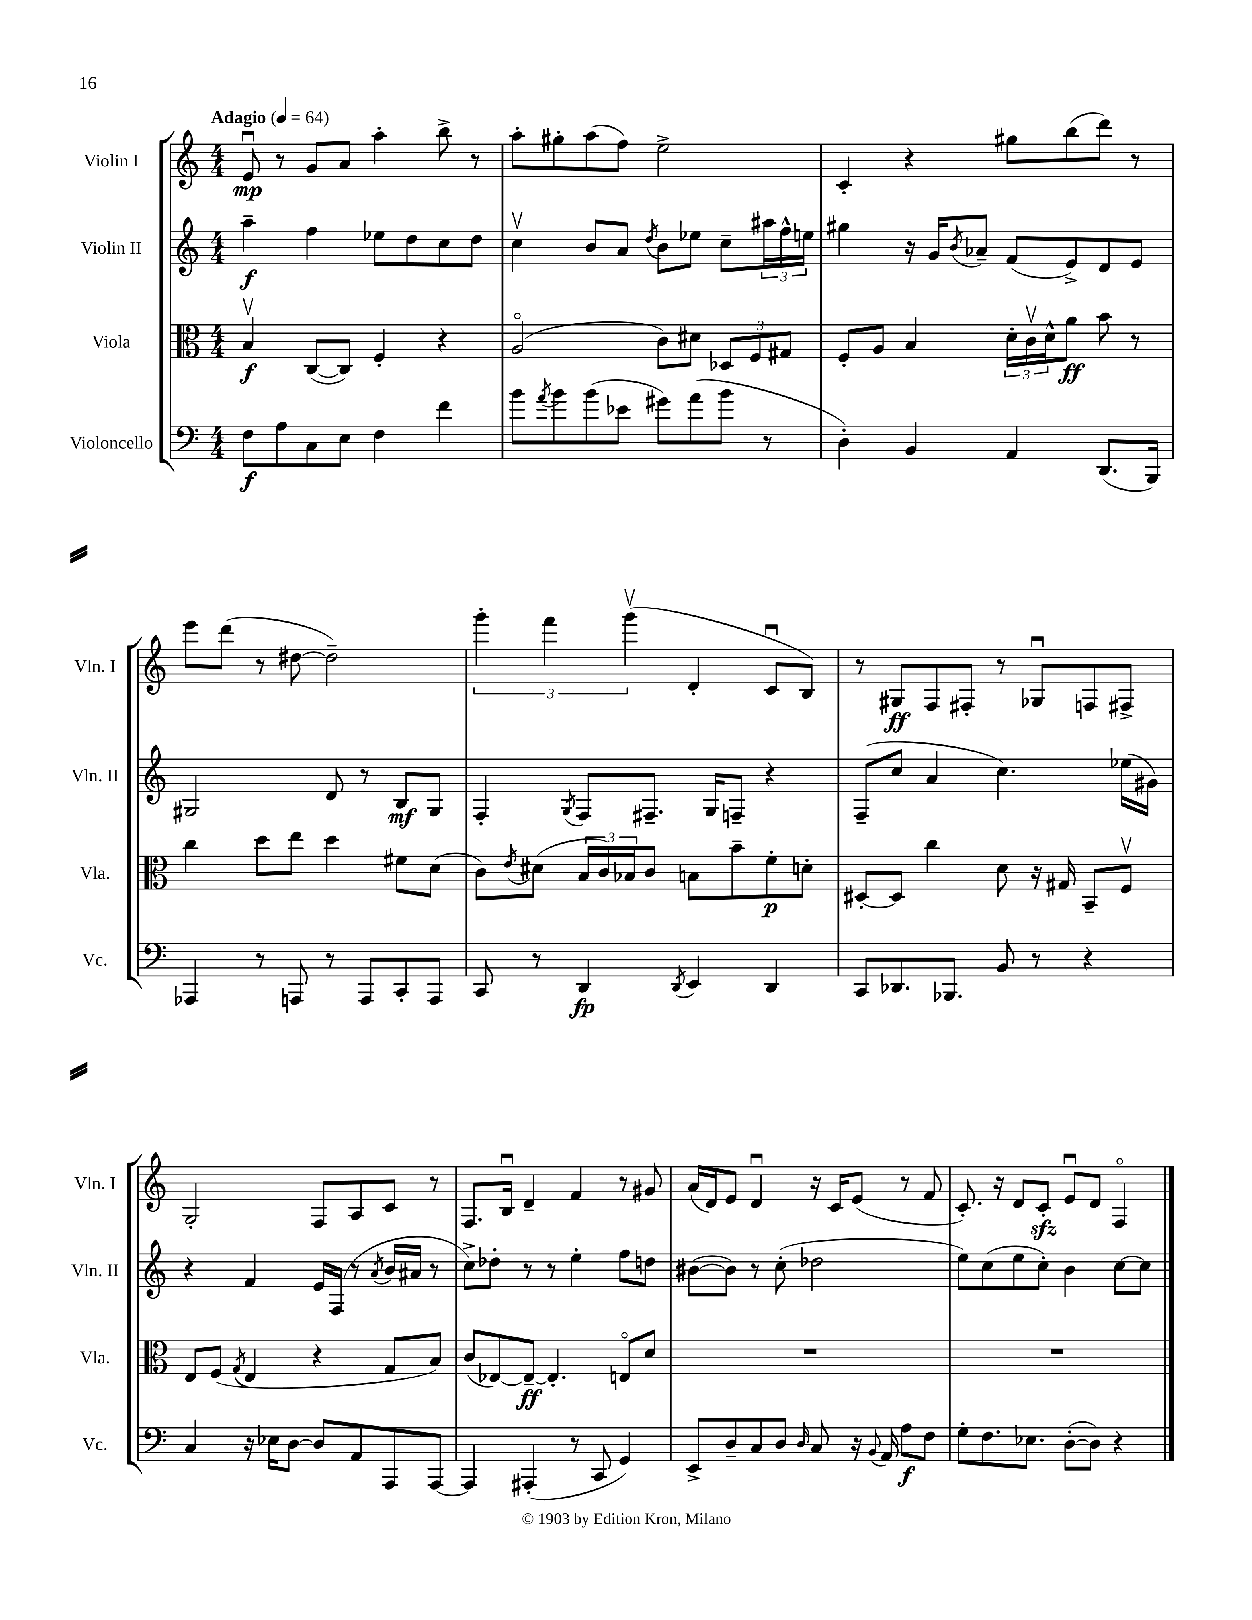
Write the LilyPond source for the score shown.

<<
\new StaffGroup <<
\new Staff = "s0" \with { instrumentName = "Violin I" shortInstrumentName = "Vln. I" } {
    \clef treble \key c \major \numericTimeSignature \time 4/4 \tempo "Adagio" 4 = 64
    e'8\downbow\mp r8 g'8 a'8 a''4-. b''8-> r8 |
    a''8-. gis''8-. a''8( f''8) e''2-> |
    c'4-. r4 gis''8 b''8( d'''8) r8 |
    e'''8 d'''8( r8 dis''8~ dis''2--) |
    \tuplet 3/2 { g'''4-. f'''4 g'''4\upbow( } d'4-. c'8\downbow b8) |
    r8 gis8\ff f8 fis8-. r8 ges8\downbow f8 fis8-> |
    g2-. f8 a8 c'8 r8 |
    f8. b16\downbow d'4-- f'4 r8 gis'8 |
    a'16( d'16) e'8 d'4\downbow r16 c'16 e'8( r8 f'8 |
    c'8.-.) r16 d'8 c'8-.\sfz e'8\downbow d'8 f4\flageolet \bar "|." |
}
\new Staff = "s1" \with { instrumentName = "Violin II" shortInstrumentName = "Vln. II" } {
    \clef treble \key c \major \numericTimeSignature \time 4/4
    a''4--\f f''4 ees''8 d''8 c''8 d''8 |
    c''4\upbow b'8 a'8 \acciaccatura { d''8 } b'8 ees''8 c''8-- \tuplet 3/2 { ais''16 f''16-^ e''16 } |
    gis''4 r16 g'16 \acciaccatura { b'8 } aes'8-- f'8( e'8->) d'8 e'8 |
    gis2 d'8 r8 b8\mf gis8 |
    f4-. \acciaccatura { g8 } f8 fis8.-- g16 f8-- r4 |
    f8--( c''8 a'4 c''4.) ees''16( gis'16) |
    r4 f'4 e'16 f16( r8 \acciaccatura { a'8 } b'16 ais'16 r8 |
    c''8->) des''8-. r8 r8 e''4-. f''8 d''8 |
    bis'8~( bis'8) r8 c''8-.( des''2 |
    e''8) c''8( e''8 c''8-.) b'4 c''8~ c''8 \bar "|." |
}
\new Staff = "s2" \with { instrumentName = "Viola" shortInstrumentName = "Vla." } {
    \clef alto \key c \major \numericTimeSignature \time 4/4
    b4\upbow\f c8~( c8) f4-. r4 |
    a2\flageolet( c'8) dis'8 \tuplet 3/2 { des8 f8 gis8 } |
    f8-. a8 b4 \tuplet 3/2 { d'16-. c'16\upbow d'16-^ } a'8\ff b'8 r8 |
    c''4 d''8 e''8 d''4 fis'8 d'8( |
    c'8) \acciaccatura { e'8 } dis'8( \tuplet 3/2 { b16 c'16) bes16 } c'8 b8 b'8-- f'8-.\p d'8-. |
    dis8~-. dis8 c''4 d'8 r16 gis16 b,8-- f8\upbow |
    e8 f8( \acciaccatura { g8 } e4 r4 g8 b8) |
    c'8( ees8~) ees8~--\ff ees4.-. e8\flageolet d'8 |
    R1 |
    R1 \bar "|." |
}
\new Staff = "s3" \with { instrumentName = "Violoncello" shortInstrumentName = "Vc." } {
    \clef bass \key c \major \numericTimeSignature \time 4/4
    f8\f a8 c8 e8 f4 f'4 |
    b'8 \acciaccatura { a'8 } b'8 b'8( ees'8 gis'8) a'8( b'8 r8 |
    d4-.) b,4 a,4 d,8.( b,,16) |
    aes,,4 r8 a,,8 r8 a,,8 c,8-. a,,8 |
    c,8 r8 d,4\fp \acciaccatura { d,8 } e,4 d,4 |
    c,8 des,8. bes,,8. b,8 r8 r4 |
    c4 r16 ees16 d8~ d8 a,8 a,,8 a,,8~ |
    a,,4 ais,,4-.( r8 c,8 g,4) |
    e,8-> d8-- c8 d8 \grace { d16 } c8 r16 \appoggiatura { b,8 } a,16 a8\f f8 |
    g8-. f8. ees8. d8~-.( d8) r4 \bar "|." |
}
>>
>>
\layout { \context { \Score \remove "Bar_number_engraver" } }
